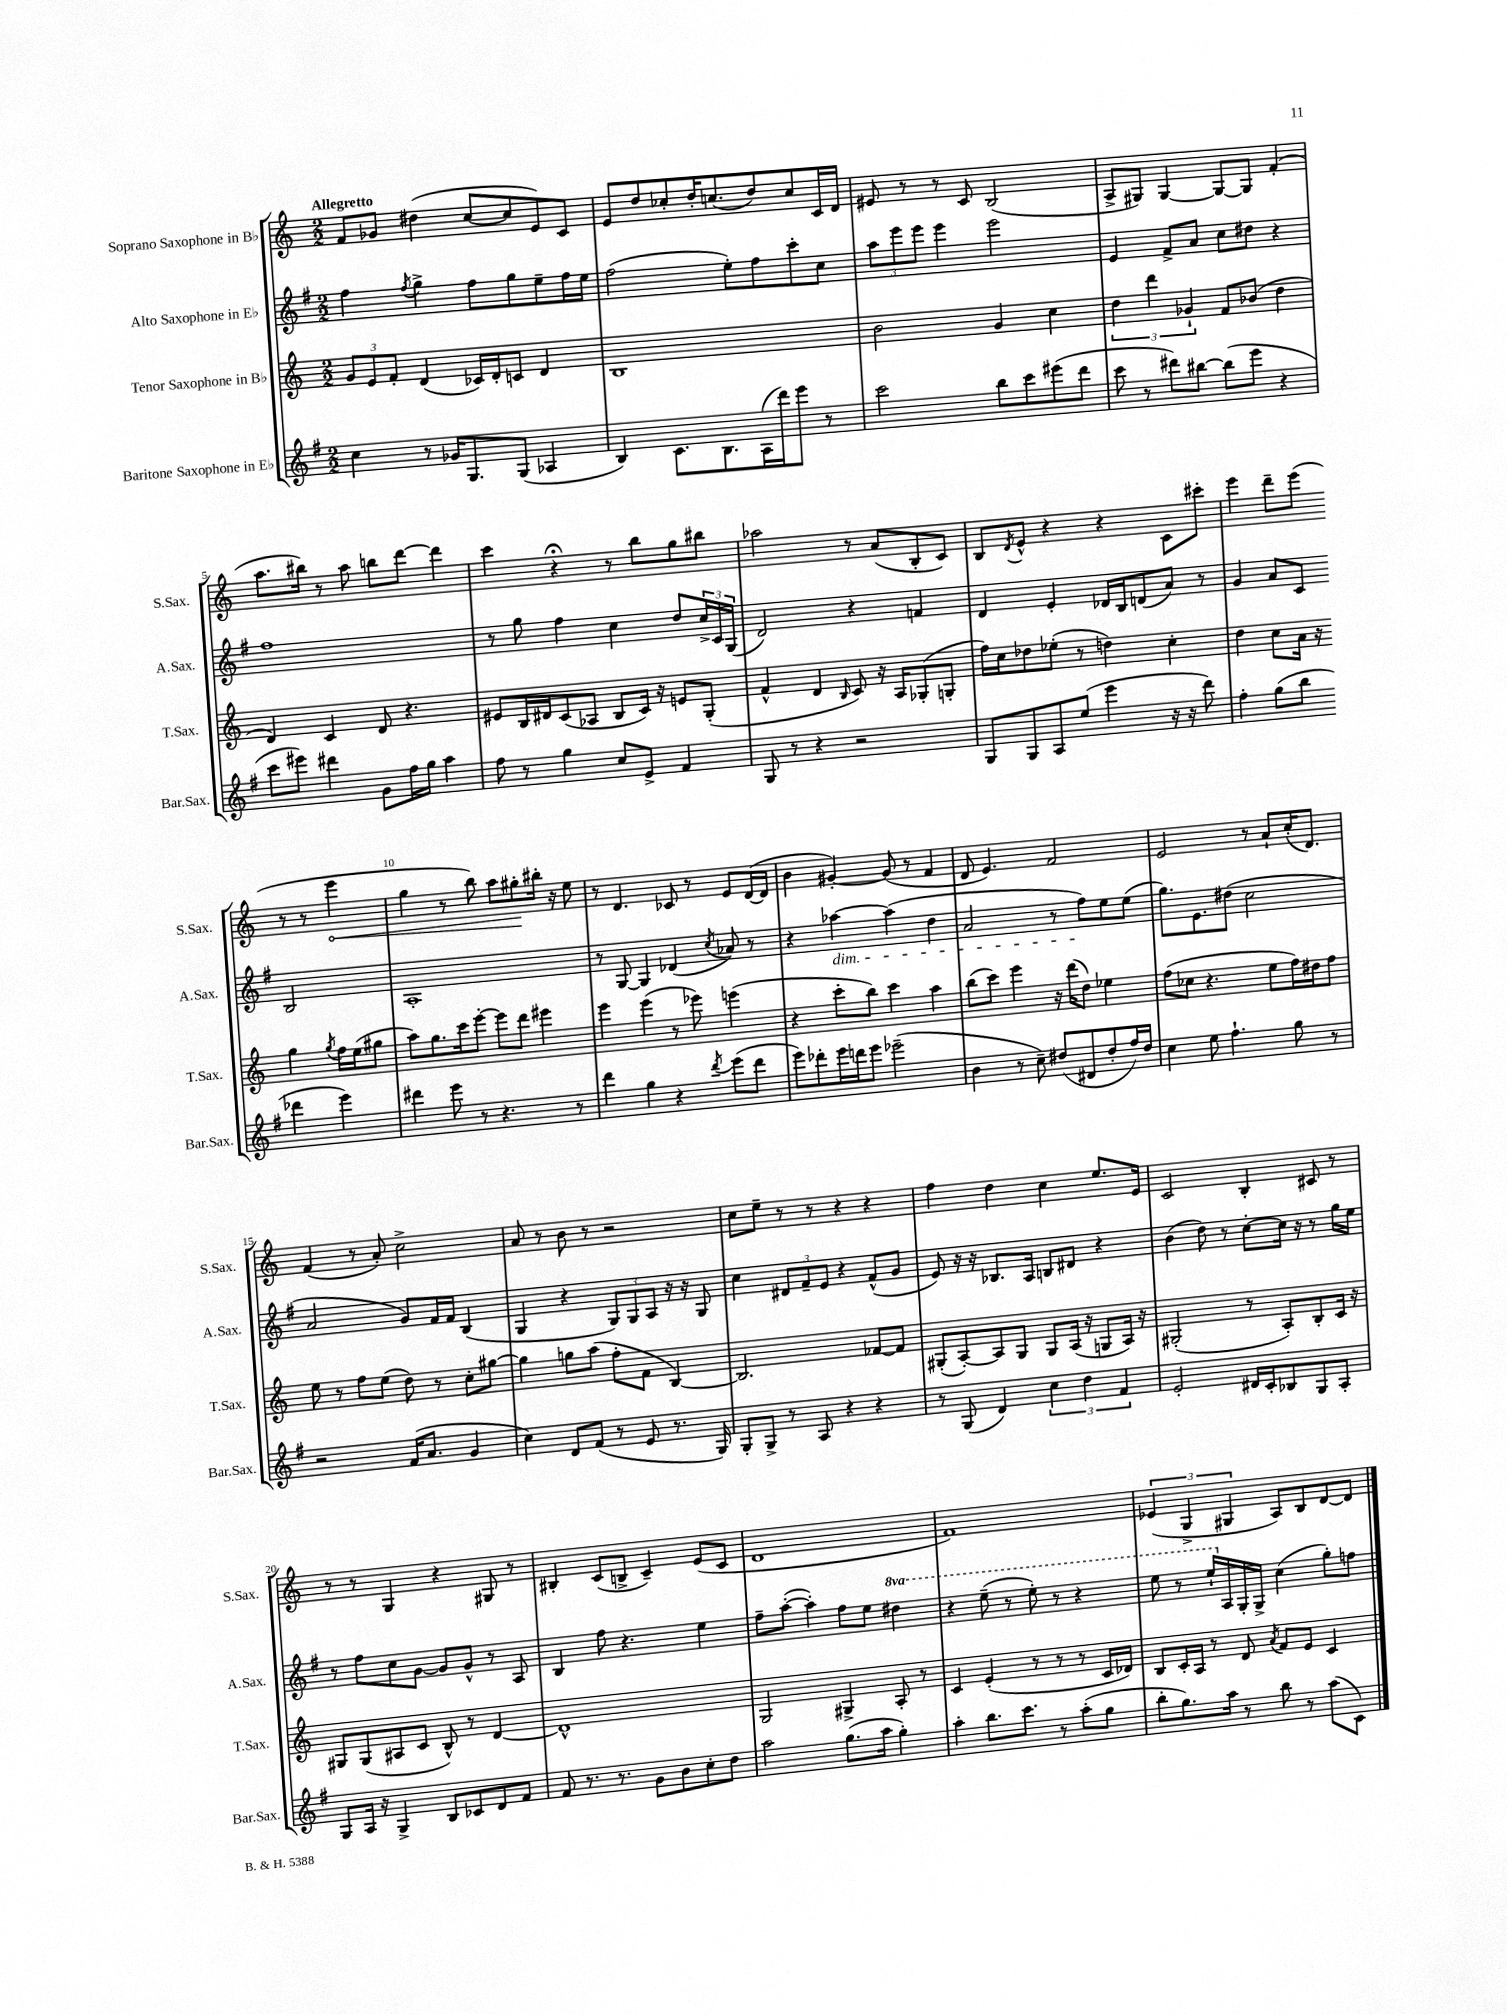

**kern	**kern	**kern	**kern
*staff4	*staff3	*staff2	*staff1
*clefG2	*clefG2	*clefG2	*clefG2
*k[f#]	*k[]	*k[f#]	*k[]
*M2/2	*M2/2	*M2/2	*M2/2
4cc	12g	4ff#	8f
.	12e	.	.
.	.	.	8g-
.	12f'	.	.
.	.	8qff#	.
8r	(4d	4gg^	(4dd#
16g-	.	.	.
8.G	.	.	.
.	16c-)	8ff#	[8cc
.	16d'	.	.
(8G	8c	8gg	8cc]
4A-	4d	8ee~	8e)
.	.	16ff#	8c
.	.	16ee	.
=	=	=	=
4B)	1B	(2ff#	8e
.	.	.	8dd
8.c	.	.	8cc-'
.	.	.	16dd'
8.B	.	.	(8.cc
.	.	8ee')	.
(16A	.	8ff#	8dd)
16ddd)	.	.	.
8eee	.	8ccc'	8cc
8r	.	8cc	16c
.	.	.	16d
=	=	=	=
2ccc	2b	12aa	8e#
.	.	12eee	.
.	.	.	8r
.	.	12eee	.
.	.	4eee	8r
.	.	.	8c
8bb	4g	2eee	(2B
8ccc	.	.	.
(8eee#	4cc	.	.
8ddd	.	.	.
=	=	=	=
8ccc	6dd	4e	8A^
8r	.	.	8G#)
.	6ddd	.	.
8ddd#)	.	8f#^	[4G#
.	6g-`	.	.
[8bb#	.	8a	.
(8bb#]	8f	8cc	8G#_
8eee	(8b-	8dd#	8G#]
4r	4dd	4r	(4f'
=	=	=	=
8ccc	4d)	1ff#	8.aa
8eee#)	.	.	.
.	.	.	16bb#)
4ddd#	4c	.	8r
.	.	.	8aa
8g	8d	.	8bb
16ff#	4.r	.	[8ddd
16gg	.	.	.
4aa	.	.	4ddd]
=	=	=	=
8ff#	8e#	8r	4ccc
8r	16B	8gg	.
.	16d#	.	.
4gg	(8c	4ff#	4r;
.	8A-	.	.
8cc	8B	4cc	8r
8e^	16c)	.	8bb
.	16r	.	.
4f#	8e	8dd	8gg
.	(8G'	24cc^	8bb#
.	.	24c	.
.	.	(24G	.
=	=	=	=
8G	4f^^	2d)	2aa-
8r	.	.	.
4r	4d	.	.
.	16qqB	.	.
2r	8c)	4r	8r
.	16r	.	(8a
.	16A	.	.
.	(8G-'	4f	8B'
.	8G'	.	8c)
=	=	=	=
8G	16ff)	4d	8B
.	16cc	.	.
.	.	.	8qd
8G	8dd-	.	8e^^
8A	(8ee-'	4e'	4r
(8ee	8r	.	.
4eee	4dd)	16d-	4r
.	.	16B	.
.	.	(8d	.
16r	4cc'	8a)	8c
16r	.	.	.
8ddd)	.	8r	8ccc#'
=	=	=	=
4ff#'	4dd	4g	4eee
(8gg	8cc	8a	8ddd~
8bb	16a	8c	(8eee
.	16r	.	.
4ddd-	4gg	2B	8r
.	.	.	8r
.	8qgg	.	.
4eee)	16ff	.	4eee
.	(16ee	.	.
.	8gg#	.	.
=	=	=	=
4ddd#	8aa)	1A'	4gg
.	8.gg	.	.
8eee	.	.	8r
.	16ccc	.	.
8r	[8eee'	.	8bb)
4.r	8eee]	.	8aa
.	8ddd	.	8gg#'
.	4eee#	.	16bb#'
.	.	.	16r
8r	.	.	8ee
=	=	=	=
4ddd	4eee	8r	8r
.	.	[8G	4.d
4gg	(4eee	4G]	.
4r	8r	(4d-	8c-
.	8eee-)	.	8r
8qddd	.	8qcc	.
(8eee	(4eee	8a-)	8e
8ddd	.	8r	([16d
.	.	.	16d]
=	=	=	=
8eee)	4r	4r	4b
8ddd-'	.	.	.
16eee	8ccc'	[4aa-	[4g#')
16ddd	.	.	.
8eee	8bb)	.	.
(2eee-~	4ccc	(4aa-]	(8g#]
.	.	.	8r
.	4aa	4dd	4f
=	=	=	=
4b	(8bb	2a	8d
.	8ccc)	.	4.e)
8r	4eee	.	.
8cc~)	.	.	.
(8dd#	16r	8r	2f
.	(16ddd	.	.
8d#	8dd)	8ff#)	.
8dd#'	4ee-	8ee	.
16ff#)	.	(8ee	.
16dd#	.	.	.
=	=	=	=
4cc	(8ff	8.gg)	2e
.	8cc-	.	.
.	.	8.e	.
8ee	4.r	.	.
4.ff#`	.	(8dd#	.
.	.	2cc	8r
.	8ee	.	8a`
8gg	16ff)	.	(16cc'
.	16dd#	.	8.d)
8r	8ff	.	.
=	=	=	=
2r	8ee	2a	(4f
.	8r	.	.
.	8ff	.	8r
.	(8ee	.	8a')
(16f#	8dd)	8g)	2cc^
8.a	.	.	.
.	8r	16f#	.
.	.	16f#	.
4g	8cc'	(4B	.
.	[8gg#	.	.
=	=	=	=
4cc)	4gg#]	4G	8a
.	.	.	8r
8d	8gg	4r	8b
(8f#	(8aa	.	8r
8r	8ff'	12G)	2r
.	.	12G	.
8e	8f	.	.
.	.	12A	.
8.r	[4B)	16r	.
.	.	16r	.
.	.	8G	.
16G)	.	.	.
=	=	=	=
8G'	2.B]	4cc	8cc
8G^	.	.	8ee~
8r	.	12d#	8r
.	.	12f#~	.
8A	.	.	8r
.	.	12e	.
4r	.	4r	4r
4r	[8f-	(8f#^^	4r
.	8f-]	8g	.
=	=	=	=
8r	(8G#'	8e)	4ff
(8G	[8A')	16r	.
.	.	16r	.
4d)	8A]	8.B-	4dd
.	8G#	.	.
.	.	16A	.
6cc	8G#	8B	4cc
.	(16A	8d#	.
6dd	.	.	.
.	16r	.	.
.	8G	4r	8.ee
6f#	.	.	.
.	16A)	.	.
.	16r	.	16e
=	=	=	=
2e'	(2G#'	(4b	2c
.	.	8dd)	.
.	.	8r	.
16d#	8r	[8cc'	4B'
16c'	.	.	.
8B-	8A')	16cc]	.
.	.	16r	.
8G	8B'	8r	8c#
8A'	16c	16gg	8r
.	16r	16ee	.
=	=	=	=
8G	8G#	8r	8r
16A	(8G#	8ff#	8r
16r	.	.	.
4G^	8A#	8cc	4G
.	8c	[8g	.
8B	8B^^)	8g]	4r
8c-	8r	8g^^	.
8d	[4d	8r	8G#
8f#	.	8A	8r
=	=	=	=
8f#	1d^^]	4B	4B#'
8.r	.	.	.
.	.	8ff#	(8c
8.r	.	.	.
.	.	4.r	8B^
8g	.	.	4c~)
8b	.	.	.
8cc'	.	4ee	(8e
8dd	.	.	8c
=	=	=	=
2aa	2G	8ff#~	1d
.	.	([8aa'	.
.	.	4aa'])	.
(8.gg	4G#^	8ff#	.
.	.	8ee	.
16aa	.	.	.
4gg')	8A'	4ddd#	.
.	8r	.	.
=	=	=	=
4aa'	4c	4r	1f)
8.bb	(4e'	(8eee~	.
.	.	8r	.
8.ccc	.	.	.
.	8r	8eee')	.
8r	8r	8r	.
(8aa'	8r	4r	.
8gg	16c	.	.
.	16d-)	.	.
=	=	=	=
8bb'	8B	8eee	(6e-
8.gg)	16c'	8r	.
.	.	.	6G^
.	16A	.	.
.	8r	16eee`	.
16aa	.	16A	.
.	.	.	6G#
8r	8d	16G'	.
.	.	16G^	.
.	8qa	.	.
8bb	8f	(4cc	8A)
8r	8e	.	8B
(8aa	4c	8gg')	[8d
8c)	.	8ff	8d]
==	==	==	==
*-	*-	*-	*-
